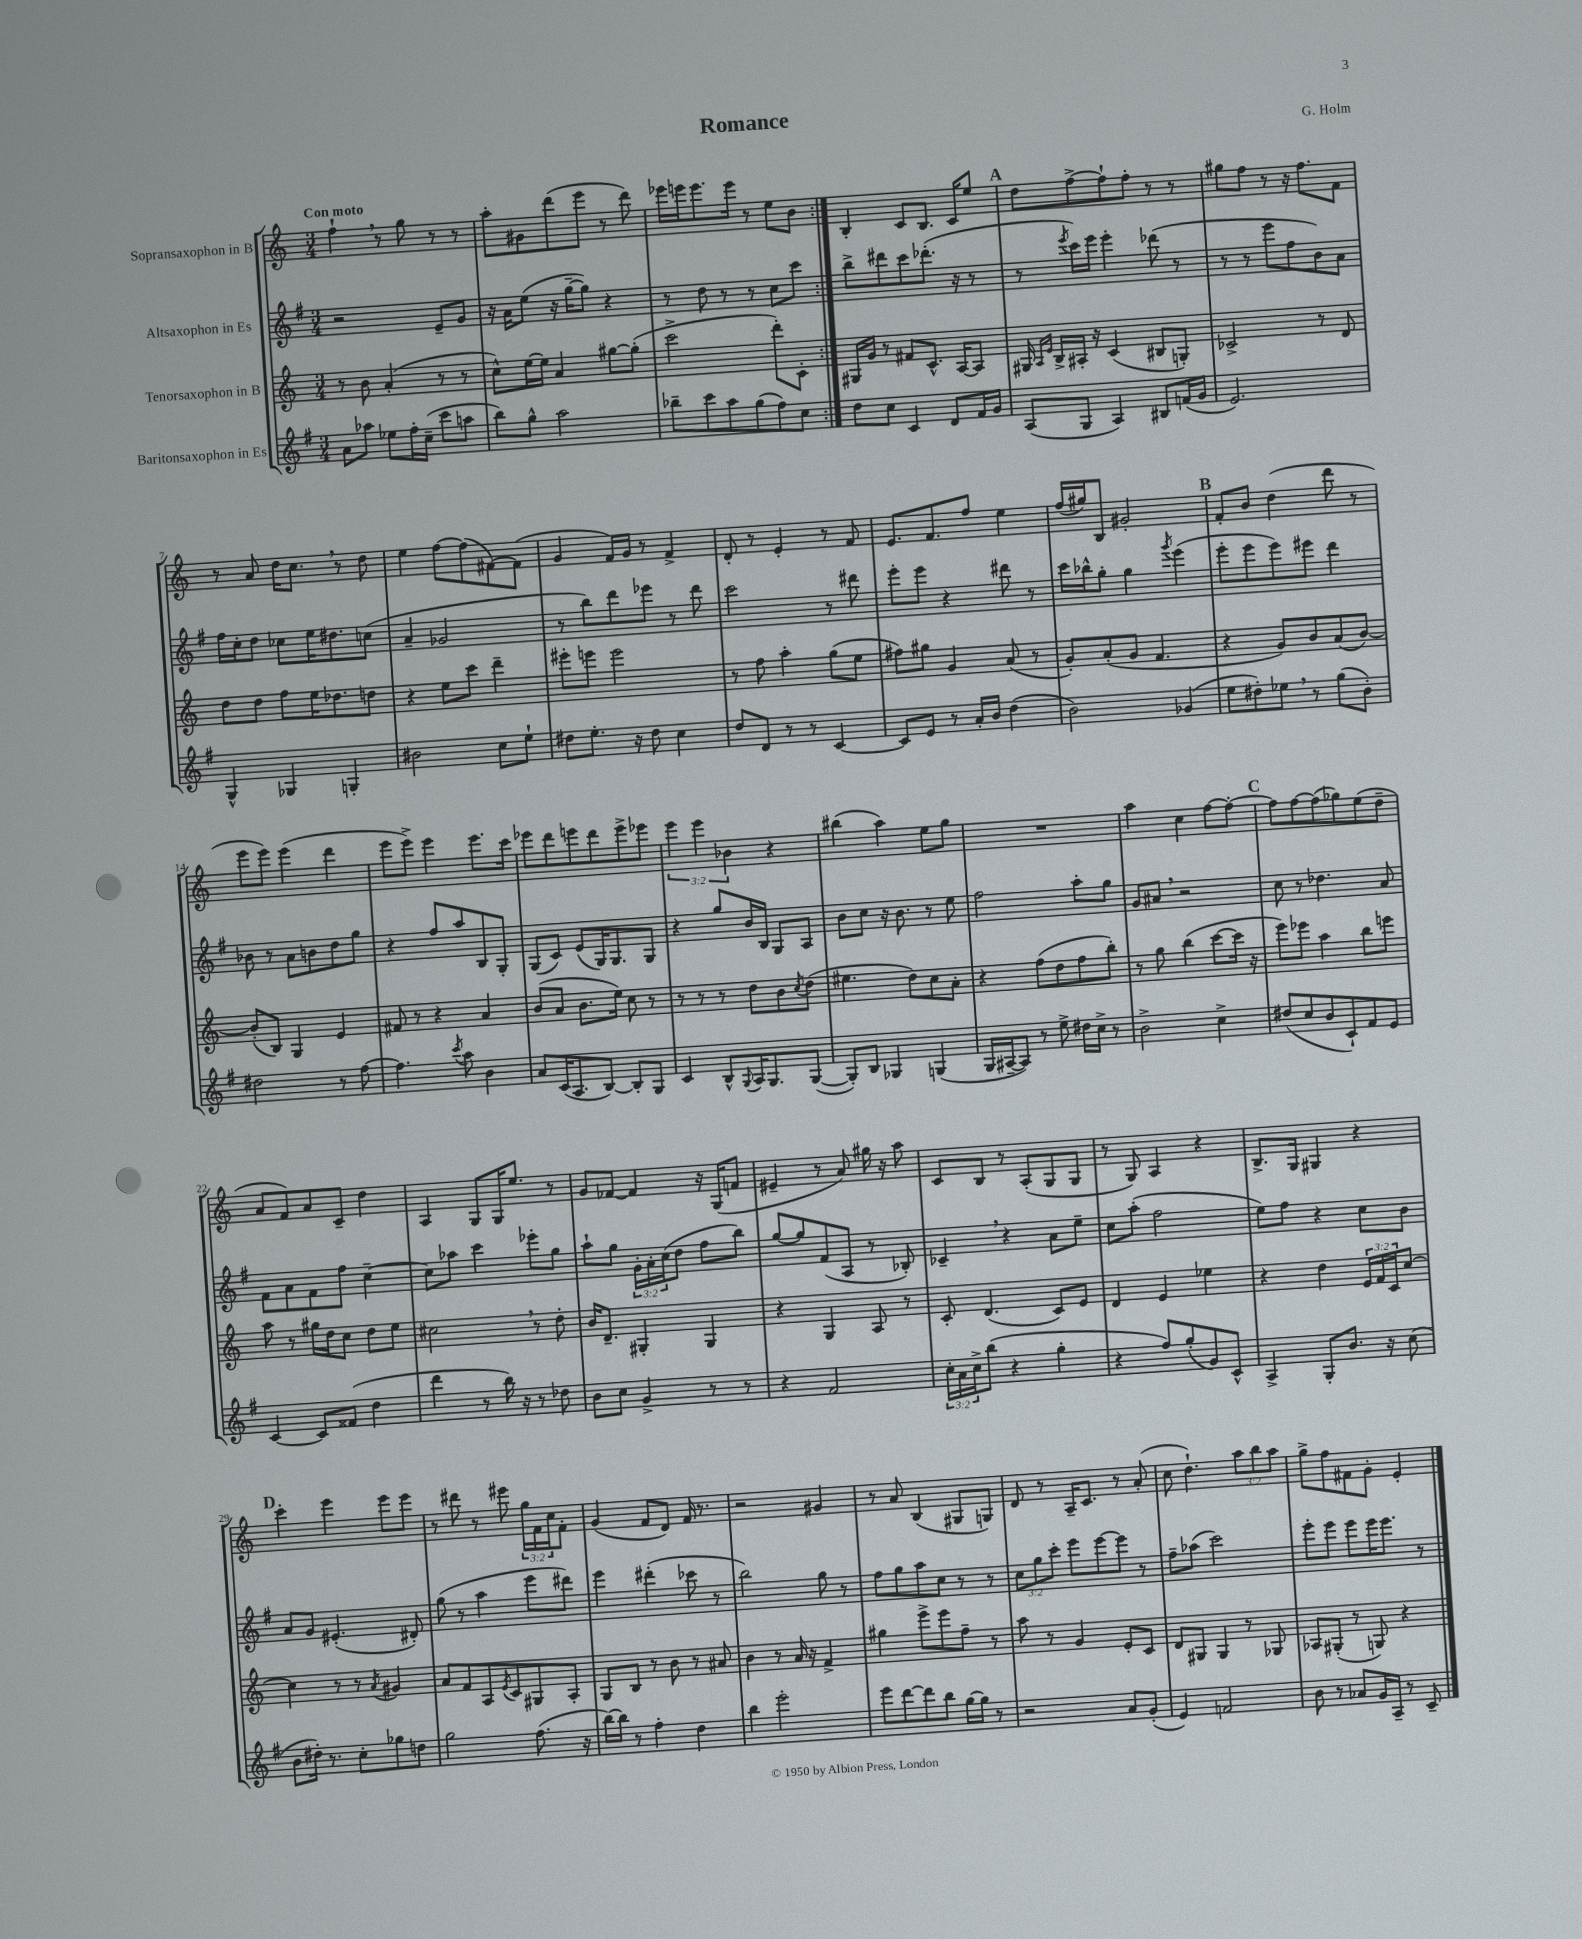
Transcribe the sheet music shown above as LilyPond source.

\header { title = "Romance" composer = "G. Holm" }
<<
\new StaffGroup <<
\new Staff = "s0" \with { instrumentName = "Sopransaxophon in B" } {
    \clef treble \key c \major \numericTimeSignature \time 3/4 \override Staff.TupletNumber.text = #tuplet-number::calc-fraction-text \tempo "Con moto"
    \repeat volta 2 { f''4-! \breathe r8 g''8 r8 r8 |
    a''8-. gis'8 d'''8( e'''8 r8 d'''8) |
    ees'''16 e'''16 e'''8. e'''16 r8 e''8 b'8 | }
    b4-. c'8 b8. c'16 e''8 |
    \mark \markup { \bold "A" } d''8 f''8~-> f''8-! f''8-. r8 r8 |
    gis''8 f''8 r8 r16 f''8. f'8 |
    r8 a'8 d''16 c''8. \breathe r8 d''8 |
    e''4 f''8~ f''8( fis'8~) fis'8( |
    g'4 f'16) g'16 r8 f'4-> |
    d'8-. r8 e'4-. r8 f'8 |
    e'8. f'8. f''8 e''4 |
    f''16( gis''16) b8 gis'2-. |
    \mark \markup { \bold "B" } f'8-. b'8 d''4( d'''8 r8 |
    e'''8 e'''8) e'''4( d'''4 |
    e'''8 e'''8->) e'''4 e'''8. c'''16 |
    ees'''8 d'''8 e'''8 d'''8 e'''8-> ees'''8 |
    \tuplet 3/2 { e'''4 e'''4 bes'4 } r4 |
    bis''4( a''4) e''8 g''8 |
    R2. |
    a''4 c''4 f''8~ f''8~-. |
    \mark \markup { \bold "C" } f''8 f''8~ f''8( ges''8) e''8( d''8-- |
    a'8 f'8) a'8 c'8-- d''4 |
    a4 g8 g16 e''8. r8 |
    g'8 fes'8~ fes'4 r16 g16( f'8 |
    eis'4-- r8 a'8) gis''16 r16 a''8 |
    c'8 b8 r8 a8-.( g8 g8 |
    r8 g8) a4 r4 |
    b8.-> g16 gis4 r4 |
    \mark \markup { \bold "D" } c'''4-. e'''4 e'''8 e'''8 |
    r8 dis'''8 r8 eis'''8 \tuplet 3/2 { g''16 f'16 c''16 } f'8-. |
    g'4( f'8 d'8) f'16 r8. |
    r2 gis'4 |
    r8 a'8 b4( gis8 g8) |
    d'8 r8 a16-- c'8. r8 a'8-.( |
    c''8 d''4.-!) \tuplet 3/2 { a''8 b''8 a''8 } |
    g''8-> f''8 fis'8 g'8-. e'4-. \bar "|." |
}
\new Staff = "s1" \with { instrumentName = "Altsaxophon in Es" } {
    \clef treble \key g \major \numericTimeSignature \time 3/4 \override Staff.TupletNumber.text = #tuplet-number::calc-fraction-text
    \repeat volta 2 { r2 e'8-- g'8 |
    r16 a'16 e''8( r16 g''16~-- g''8) r4 |
    r8 d''8 r8 r8 c''8 c'''8 | }
    b''8-> dis'''8 c'''8 des'''8.-.( r16 r8 |
    \mark \markup { \bold "A" } r8 \acciaccatura { e'''8 } c'''16) e'''16 e'''4-. des'''8( r8 |
    r8 r8 e'''8 fis''8 b'8) a'8 |
    fis''16 c''16-. d''8 ces''8 e''16 dis''8. c''8( |
    a'4-- ges'2 |
    r8 b''8) d'''8 ees'''8 r8 d'''8 |
    c'''2 r8 dis'''8 |
    e'''8-. e'''8 r4 dis'''8 r8 |
    c'''16 bes''16-^ g''8-. g''4 \acciaccatura { g'''8 } e'''4( |
    \mark \markup { \bold "B" } e'''8-. e'''8 e'''8) eis'''8 d'''4 |
    bes'8 r8 a'8 b'8 d''8 g''8 |
    r4 fis''8 a''8 b8 g8-. |
    g8( c'8) e'8( g16) g8. g8 |
    r4 g''8 b'16 b16 g8 a8 |
    b'8 c''8 r16 b'8. r8 e''8 |
    fis''2 a''8-. g''8 |
    g'8 ais'8 \breathe r2 |
    \mark \markup { \bold "C" } c''8 r8 des''4. a'8 |
    fis'8 a'8 fis'8 fis''8 c''4~-- |
    c''8 aes''8 c'''4 ees'''8-. g''8 |
    a''8-! g''8 \tuplet 3/2 { g'16-. a'16-. c''16( } d''8 fis''8 b''8) |
    g''8~ g''8 fis'8( a8 r8 bes8-.) |
    ces'4-- \breathe r4 a'8 e''8-- |
    c''8 a''8-.( fis''2 |
    e''8) fis''8 r4 c''8 b'8 |
    \mark \markup { \bold "D" } a'8 g'8 eis'4.-.( dis'8-.) |
    g''8( r8 a''4 e'''8 dis'''8) |
    e'''4 dis'''4-.( ces'''8 r8 |
    b''2) g''8 r8 |
    fis''8 g''8 a''8 c''8 r8 r8 |
    \tuplet 3/2 { c''8 g''8 c'''8-. } e'''8 e'''8~ e'''8 r8 |
    fis''8-- aes''8( c'''2) |
    e'''8-. e'''8 e'''8 e'''16 e'''8. r8 \bar "|." |
}
\new Staff = "s2" \with { instrumentName = "Tenorsaxophon in B" } {
    \clef treble \key c \major \numericTimeSignature \time 3/4 \override Staff.TupletNumber.text = #tuplet-number::calc-fraction-text
    \repeat volta 2 { r8 b'8 a'4-.( r8 r8 |
    c''8-^) e''16~ e''16 a'4 gis''8~ gis''8-.( |
    c'''2-> d'''8-.) c'8-. | }
    gis16 g'16 r8 fis'8 c'8.-^ a16~ a8 |
    \mark \markup { \bold "A" } gis16 \grace { a16 e'16 } b16-> ais16-. r16 c'4( bis8 g8-.) |
    ces'2-> r8 d'8 |
    d''8 d''8 f''8 e''16 des''8. d''8 |
    r4 e''8 c'''8 d'''4-- |
    eis'''8-. e'''8 e'''2 |
    r8 f''8 a''4-. g''8( e''8 |
    fis''8) gis''8 g'4 a'8( r8 |
    g'8-.) a'8-.( g'8 f'4. |
    \mark \markup { \bold "B" } r4 g'8) b'8 a'8( b'8~) |
    b'8-.( b8) g4 e'4 |
    fis'8 r8 r4 a'4 |
    b'8( a'8 b'8. e''16) c''8 r8 |
    r8 r8 r8 d''8 b'8 \acciaccatura { c''8 } d''8( |
    eis''4. d''8) c''8 a'8-. |
    r4 f''8( d''8 f''8 b''8-.) |
    r8 g''8 b''4( c'''8~ c'''16 r16 |
    \mark \markup { \bold "C" } e'''8) ees'''8 a''4 b''8 e'''8 |
    a''8 r8 gis''16 d''16 c''8 d''8 e''8 |
    cis''2 \breathe r8 d''8-. |
    b'16 d'8.-- gis4-. gis4 |
    r4 g4 a8 r8 |
    c'8-. d'4.( c'8) e'8 |
    d'4 e'4 ees''4 |
    r4 d''4 \tuplet 3/2 { e'16 f'16 c'16 } c''8~ |
    \mark \markup { \bold "D" } c''4 r8 r8 \acciaccatura { a'8 } gis'4 |
    a'8 f'8 a8 \acciaccatura { e'8 } c'8 gis8 a8-. |
    g8 b8 r8 b'8 r8 ais'8 |
    b'4 r8 a'16 r16 f'4-> |
    gis''4 e'''8-> e'''8 f''8-- r8 |
    a''8 r8 g'4 e'8-. c'8 |
    d'8 gis8 gis4 r8 ges8 |
    aes8 gis8-.( r8 g8) r4 \bar "|." |
}
\new Staff = "s3" \with { instrumentName = "Baritonsaxophon in Es" } {
    \clef treble \key g \major \numericTimeSignature \time 3/4 \override Staff.TupletNumber.text = #tuplet-number::calc-fraction-text
    \repeat volta 2 { a'8 aes''8 ees''8 fis''16-. c''16--( c'''8 a''8 |
    b''8) g''8-^ a''2 |
    bes''8-- c'''8 a''8 g''8( fis''8) c''8 | }
    d''8 c''8 c'4 d'8 fis'16 g'16 |
    \mark \markup { \bold "A" } a8( g8 a4) bis8 f'16( g'16 |
    e'2.) |
    g4-^ ges4 g4-. |
    bis'2 c''8 e''8-! |
    dis''8 e''8.-. r16 dis''8 c''4 |
    d''8 d'8 r8 r8 c'4~ |
    c'8 e'8 r8 a'16-. b'16 d''4( |
    b'2) ges'4( |
    \mark \markup { \bold "B" } e''8 dis''8-.) ees''8 \breathe r8 g''8( b'8-.) |
    dis''2 r8 fis''8~ |
    fis''4. \acciaccatura { c'''8 } a''8 b'4 |
    a'8 c'16( a8. b8~) b8-. g8 |
    c'4 b8-^ \appoggiatura { g8 } a16 g8. g8~( |
    g8-.) b8 ges4 g4( |
    g16 ais16~-- ais8) r8 e''8-> dis''16 c''16-> r8 |
    b'2-> c''4-> |
    \mark \markup { \bold "C" } dis''8( c''8 b'8 c'8-!) fis'8 e'8 |
    c'4~ c'8 fisis'8( d''4 |
    d'''4 r8 b''16) r16 r8 des''8 |
    b'8 c''8 g'4-> r8 r8 |
    r4 fis'2 |
    \tuplet 3/2 { c''16-. a'16 c''16-> } b''8( r4 g''4-. |
    r4 fis''8) g''8-.( g'8) c'8-^ |
    a4-> g8-. b'8. r16 c''8( |
    \mark \markup { \bold "D" } b'8 dis''16-.) r8. c''8-. ges''8 d''8 |
    g''2 fis''8.( r16 |
    b''16~) b''16 r8 fis''4-. d''4 |
    b''4 e'''2-. |
    e'''8 d'''8~ d'''8 b''8 g''16~ g''16 r8 |
    r2 a'8 g'8-.( |
    e'4) f'2 |
    b'8 r8 aes'8 g'16 a16-- r8 c'8-- \bar "|." |
}
>>
>>
